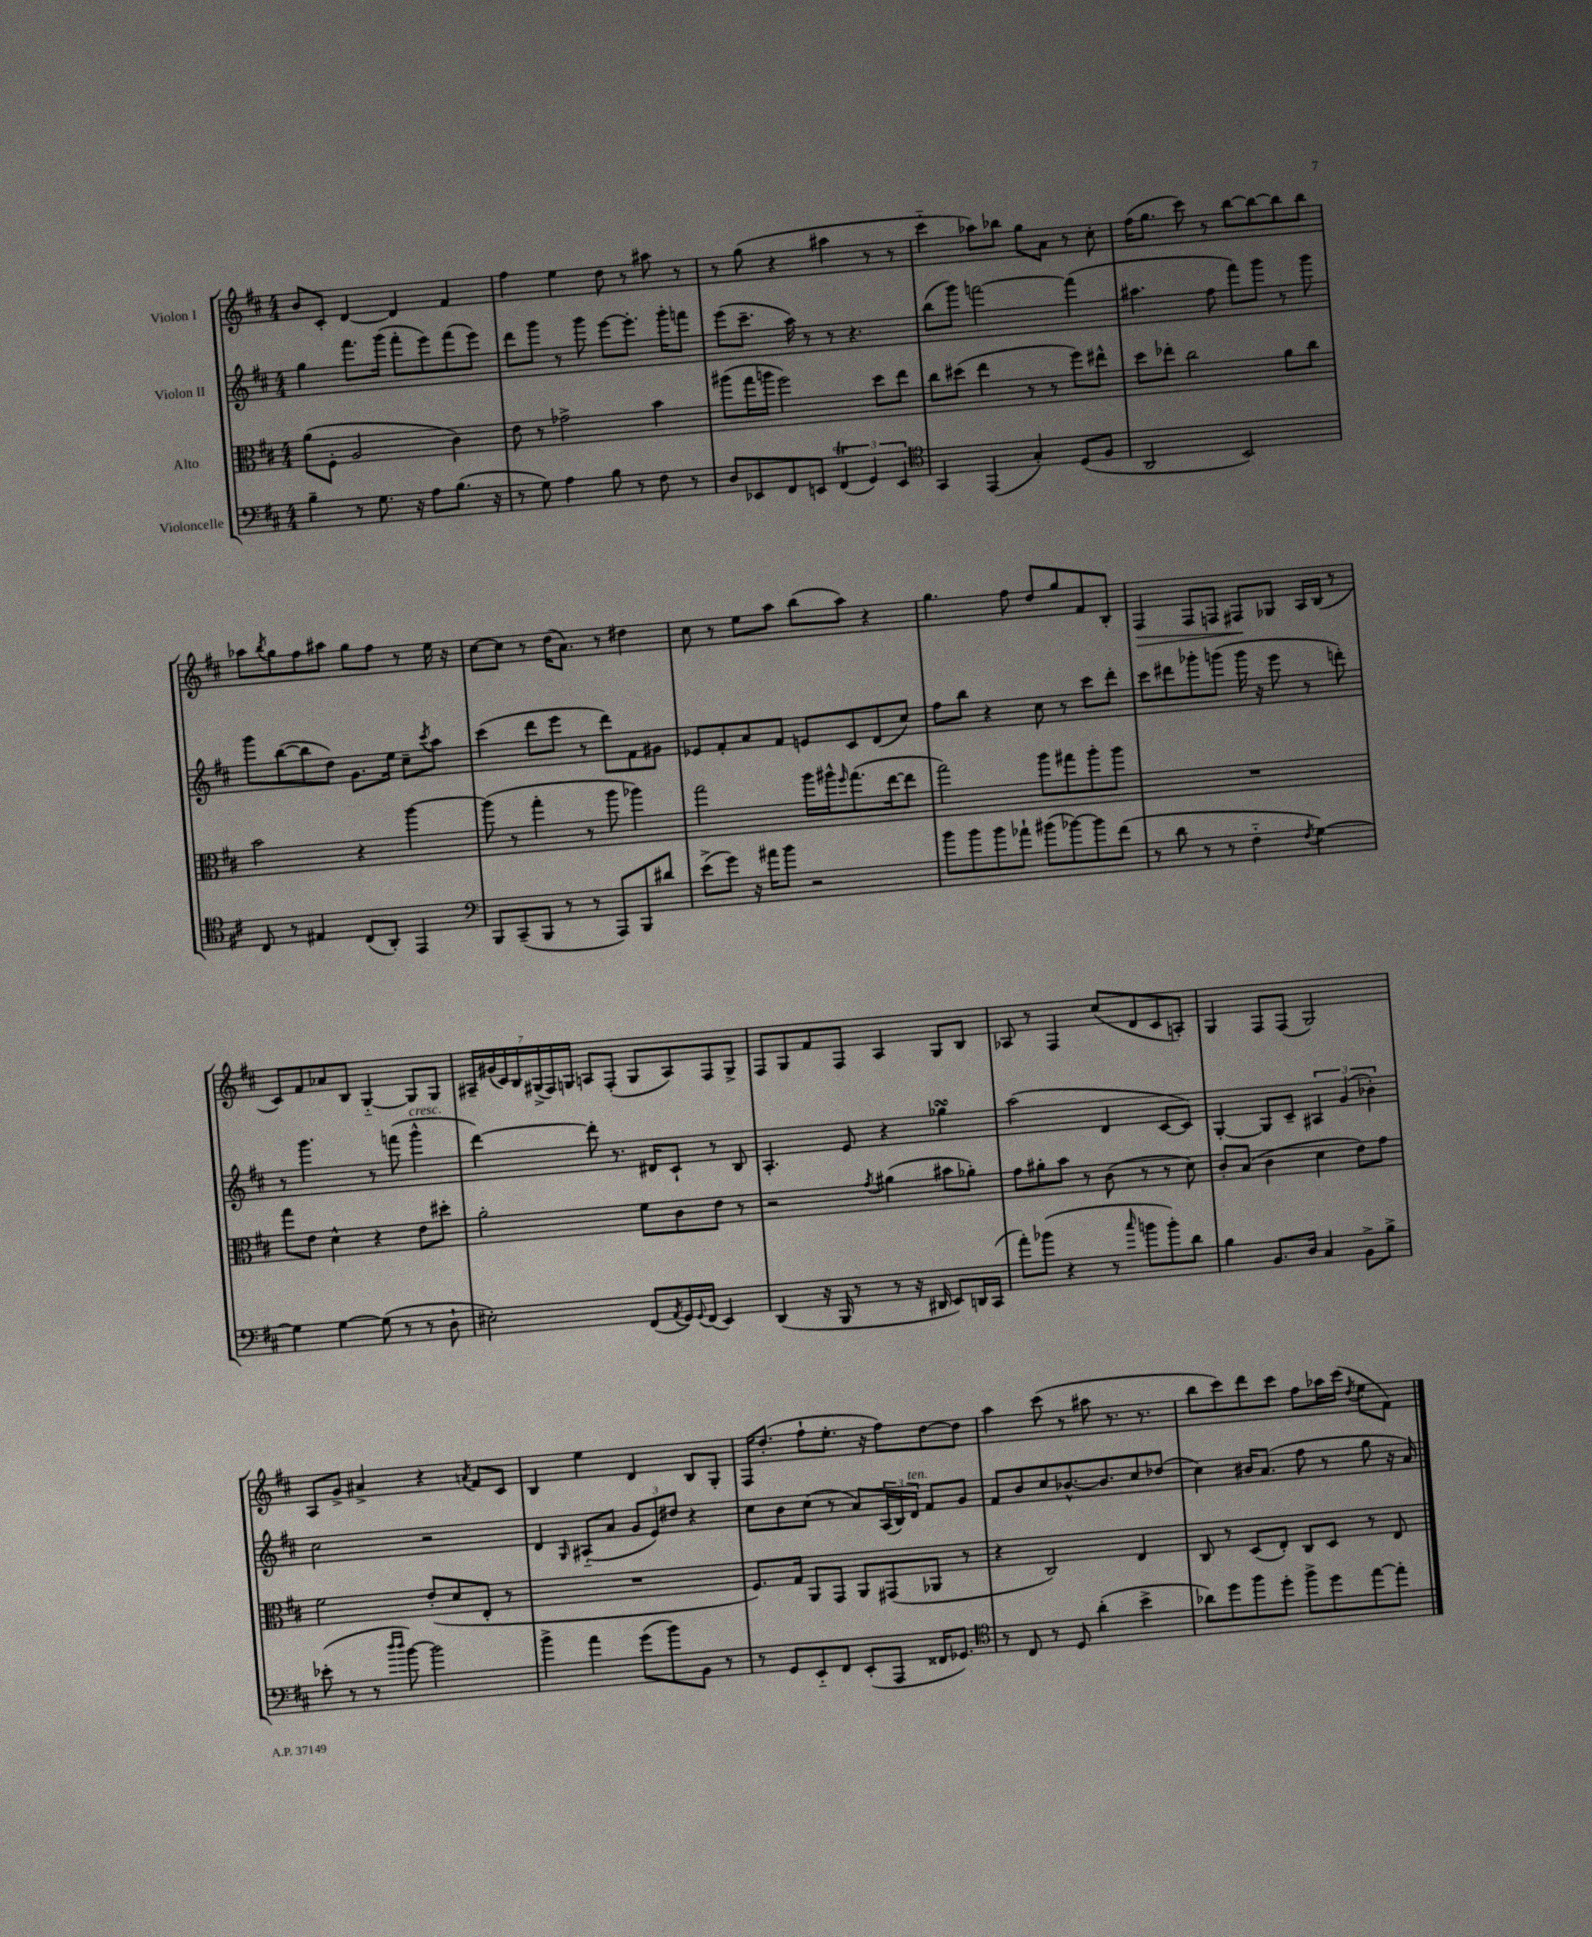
<<
\new StaffGroup <<
\new Staff = "s0" \with { instrumentName = "Violon I" } {
    \clef treble \key d \major \numericTimeSignature \time 4/4
    b'8 cis'8-. d'4~ d'4 fis'4 |
    fis''4 e''4 d''8 r8 ais''8 r8 |
    r8 g''8( r4 ais''4 r8 r8 |
    cis'''4-_ aes''8) bes''8 g''8 a'8 r8 cis''8-. |
    fis''16( g''8. cis'''8) r8 b''8~ b''8~ b''8 b''8 |
    aes''8 \acciaccatura { b''8 } g''8 fis''8 ais''8 g''8 fis''8 r8 e''16 r16 |
    cis''8~ cis''8 r8 d''16( a'8.) r8 dis''4 |
    cis''8 r8 e''8 a''8 b''8( a''8) r4 |
    g''4. fis''8 d''8 g''8 fis'8 b8-. |
    fis4\> fis8 f8 fis8\! ges8 a16 b16( r8 |
    cis'8) fis'8 aes'8 b8 g4~-_ g8 g8 |
    \tuplet 7/4 { ais16-- gis'16( cis'16) b16 gis16->( fis16) g16 } a8 fis8-.( g8 a8) fis8 g8-> |
    fis8 g8 fis'8 fis8 a4 g8 b8 |
    aes8 r8 fis4 cis''8( d'8 cis'8 a8-.) |
    g4 fis8 fis8( g2) |
    a8 g'8-> ais'4-> r4 \acciaccatura { a'8 } fis'8 cis'8 |
    b4 e''4 d'4 b8 g8-. |
    fis16 d''8.-.( fis''8-! e''8.-. r16 fis''8) d''8~ d''8 |
    a''4 cis'''8( r8 ais''8 r8. r8. |
    b''8 cis'''8) d'''8 cis'''8 fis''8 aes''16 cis'''16( \acciaccatura { d''8 } e''8 fis'8) \bar "|." |
}
\new Staff = "s1" \with { instrumentName = "Violon II" } {
    \clef treble \key d \major \numericTimeSignature \time 4/4
    g''4 fis'''8. g'''16( fis'''8-. e'''8) fis'''8( e'''8) |
    d'''8 g'''8 r8 g'''8 e'''8~ e'''8.-. g'''16-. f'''8 |
    e'''8( cis'''8.-- a''16) r8 r8 r4. |
    b''8( g'''8) f'''2~ f'''4( |
    ais''4. fis''8 fis'''8) g'''8 r8 g'''8 |
    g'''8 b''8~( b''8 d''8) g'8. e''16 cis''8-- \acciaccatura { cis'''8 } a''8 |
    cis'''4( d'''8 e'''8 r8 d'''8) fis'8 gis'8 |
    ees'8 fis'8-. a'8 fis'8 e'8 cis'8 d'8( cis''8) |
    fis''8 b''8 r4 cis''8 r8 cis'''8 d'''8-. |
    cis'''8 dis'''8 ges'''8-. g'''8( g'''16 r16 e'''8 r8 d'''8-.) |
    r8 g'''4. r8 f'''8( g'''4-^^\markup { \italic "cresc." } |
    d'''4~) d'''8-. r8. dis'16 cis'8-! r8 b8 |
    a4.-. e'8 r4 ges''4\turn |
    a''2( d'4 cis'8~ cis'8) |
    g4~-. g8 cis'8-- \tuplet 3/2 { ais4 g'4( bes'4-.) } |
    cis''2 r2 |
    d'4 \grace { g16 } ais8-_( a'8 \tuplet 3/2 { g'8 e'8) dis''8 } r4 |
    cis''8 b'8 cis''8( r8 a'8) \tuplet 3/2 { a16( b16) d'16^\markup { \italic "ten." } } fis'8 g'8 |
    fis'8 b'8 cis''8 bes'8.~-^ bes'8. cis''8 des''8( |
    cis''4) bis'16 a'8.( fis''8 r8 g''8 r16 a'16) \bar "|." |
}
\new Staff = "s2" \with { instrumentName = "Alto" } {
    \clef alto \key d \major \numericTimeSignature \time 4/4
    a'8( fis8-. a2 cis'4) |
    e'8 r8 ges'2-> b'4 |
    ais''8( g''16 a''16 fis''2) d''8 e''8 |
    cis''8 dis''8( e''4 r8 r8 fis''8) eis''8-^ |
    d''8 ees''8-. cis''2 a'8 cis''8 |
    b'2 r4 a''4~ |
    a''8( r8 g''4-. r8 a''8 aes''4) |
    g''2 a''16 ais''16-^ \grace { fis''16 } g''8.( e''16~ e''8 |
    g''2) a''8 gis''8 a''8-. a''8 |
    R1 |
    g''8 e'8 d'4-^ r4 e'8 dis''8-. |
    a'2-. fis'8 cis'8 e'8 r8 |
    r2 \acciaccatura { g'8 } ais'4( bis'8 aes'8-.) |
    g'8 ais'8-. b'8 r8 cis'8( r8 r8 d'8) |
    cis'8-. b8( cis'4 d'4 e'8) g'8 |
    fis'2 e'8-.( d'8 e8-. r8 |
    R1 |
    fis8.) g16 a,8 g,8 a,8 gis,8( aes,8 r8 |
    r4 cis2) e4 |
    cis8 r8 d8( e8-.) cis8 d8 r8 e8 \bar "|." |
}
\new Staff = "s3" \with { instrumentName = "Violoncelle" } {
    \clef bass \key d \major \numericTimeSignature \time 4/4
    b4-- r8 g8. r16 a8 b8.( r16 |
    r8 g8) a4 b8 r8 fis8 r8 |
    d8 ees,8 fis,8 e,8 \tuplet 3/2 { fis,4\trill( g,4) e,4 } |
    \clef tenor g,4 e,4( g4-.) d8( fis8 |
    a,2 b,2) |
    cis8 r8 eis4 cis8( a,8-.) e,4 |
    \clef bass b,,8 cis,8--( b,,8 r8 r8 a,,8) b,,8 dis'8 |
    e'8->( g'8) r16 ais'16 b'8 r2 |
    b'8 b'8 b'8 aes'8-! bis'8( bes'8~) bes'8 fis'8( |
    r8 d'8 r8 r8 fis4-_ \acciaccatura { fis8 } g4~) |
    g4 g4~ g8( r8 r8 d8-! |
    eis2-.) fis,8( \acciaccatura { a,8 } g,16) \appoggiatura { g,8 } fis,16( e,4) |
    d,4( r16 b,,16 r8 r8 r16 dis,16 e,8) d,16 cis,16( |
    a'8-.) bes'8( r4 r8 \grace { cis''16 } b'8 b'8-.) d'8 |
    b4 b,8. d16 cis4 b,8-> b8-> |
    ees'8-.( r8 r8 \grace { d''16 d''16 } b'8~) b'2 |
    b'4-> a'4 g'8( b'8) b,8 r8 |
    r8 g,8 e,8-_ fis,8 e,8-.( a,,8 fisis,16 ges,8.) |
    \clef tenor r8 cis8 r8 d8 a'4-.( b'4-> |
    aes'8) d''8 fis''8 d''8-. fis''8-> d''8 e''8~ e''8-. \bar "|." |
}
>>
>>
\layout { \context { \Score \remove "Bar_number_engraver" } }
